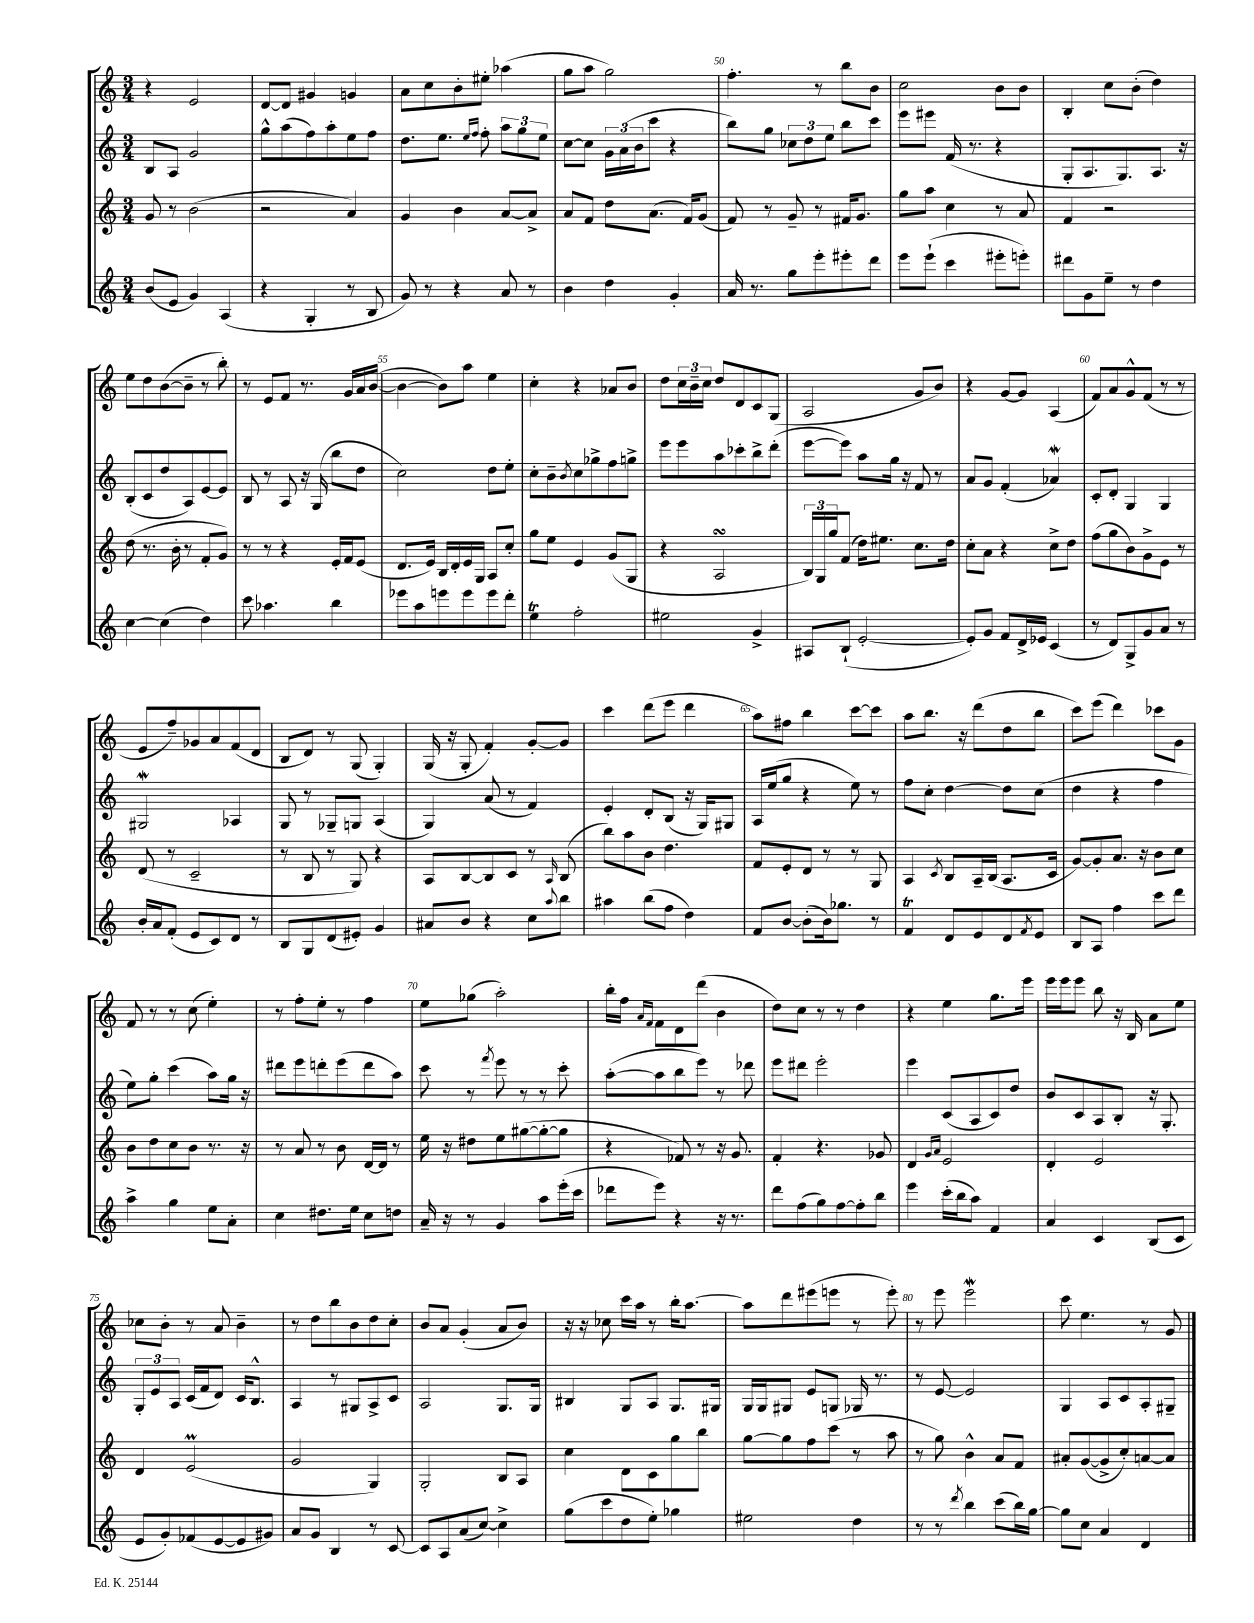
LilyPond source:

<<
\new StaffGroup <<
\new Staff = "s0" {
    \clef treble \key c \major \numericTimeSignature \time 3/4
    r4 e'2 |
    d'8~ d'8 gis'4 g'4 |
    a'8 c''8 b'8-. eis''8-. aes''4( |
    g''8 a''8 g''2) |
    f''4.-. r8 b''8 b'8 |
    c''2 b'8 b'8 |
    b4-. c''8 b'8-.( d''4) |
    e''8 d''8 b'8~( b'8-- r8 b''8-.) |
    r8 e'8 f'8 r8. g'16 a'16 b'16~( |
    b'4~ b'8) a''8 e''4 |
    c''4-. r4 aes'8 b'8 |
    d''8 \tuplet 3/2 { c''16 b'16-- c''16 } d''8 d'8 c'8 g8( |
    a2 g'8 b'8) |
    r4 g'8~ g'8 a4( |
    f'8) a'8 g'8-^ f'8( r8 r8 |
    e'8 f''8--) ges'8 a'8 f'8( d'8 |
    b8 d'8) r8 g8( g4-.) |
    g16( r16 g8-. f'4-.) g'8~-. g'8 |
    c'''4 d'''8( e'''8 d'''4 |
    a''8) fis''8 b''4 c'''8~ c'''8 |
    a''8 b''8. r16 d'''8( d''8 b''8 |
    c'''8) e'''8( d'''4) ces'''8 g'8 |
    f'8 r8 r8 c''8( e''4-.) |
    r8 f''8-. e''8-. r8 f''4 |
    e''8 ges''8( a''2-.) |
    b''16-. f''16 \grace { a'16 f'16 } f'8 d'8 d'''8( b'4 |
    d''8) c''8 r8 r8 d''4 |
    r4 e''4 g''8. e'''16 |
    e'''16 e'''16 e'''8 b''8 r16 b16 a'8 e''8 |
    ces''8 b'8-. r8 a'8 b'4-- |
    r8 d''8 b''8 b'8 d''8 c''8-. |
    b'8 a'8 g'4-.( a'8 b'8) |
    r16 r16 ces''8 c'''16 a''16 r8 b''16-. a''8.~ |
    a''8 d'''8 eis'''8( e'''8 r8 e'''8-.) |
    r8 e'''8 e'''2\mordent |
    c'''8 e''4. r8 g'8 \bar "|." |
}
\new Staff = "s1" {
    \clef treble \key c \major \numericTimeSignature \time 3/4
    b8 a8 g'2 |
    g''8-^ a''8( f''8) a''8-. e''8 f''8 |
    d''8. e''8. \grace { e''16 f''16 } f''8-. \tuplet 3/2 { a''8 g''8 e''8 } |
    c''8~ c''8 \tuplet 3/2 { g'16 a'16( b'16 } c'''8 r4 |
    b''8) g''8 \tuplet 3/2 { ces''8 d''8 e''8 } b''8 c'''8 |
    e'''8 eis'''8 f'16( r8. r4 |
    g8-. a8. g8.) a8. r16 |
    b8-.( c'8 d''8 a8) e'8~ e'8 |
    b8 r8 a8 r16 g16( b''8 d''8 |
    c''2) d''8 e''8-. |
    c''8-. b'8-- \acciaccatura { b'8 } c''8 ges''8-> f''8 g''8-> |
    e'''8 e'''8 a''8 ces'''8-. b''8-> d'''8-.( |
    e'''8~ e'''8) a''8 g''16 r16 f'8 r8 |
    a'8 g'8 f'4-.( aes'4\mordent) |
    c'8-. d'8-. g4 g4 |
    gis2\mordent aes4 |
    g8 r8 ges8-- g8 a4( |
    g4) a'8( r8 f'4) |
    e'4-. d'8-. b8( r16 g16) gis8 |
    a16 e''16( g''8 r4 e''8) r8 |
    f''8 c''8-. d''4~ d''8 c''8( |
    d''4 r4 f''4 |
    e''8) g''8-. c'''4( a''8) g''16 r16 |
    dis'''8 e'''8 d'''8-. e'''8( d'''8 a''8) |
    c'''8 r8 \acciaccatura { f'''8 } e'''8 r8 r8 c'''8-. |
    a''8~-.( a''8 b''8 e'''8) r8 des'''8 |
    e'''8 dis'''8 e'''2-. |
    e'''4 c'8( a8 c'8) d''8 |
    b'8 c'8 a8 b8-. r16 g8.-. |
    \tuplet 3/2 { g8-. e'8 a8 } c'16( f'16 d'8) c'16 b8.-^ |
    a4 r8 gis8 a8-> c'8 |
    a2 g8. g16 |
    bis4 g8 a8 g8. gis16 |
    g16 g16 gis8 e'8 g8 ges16 r8. |
    r8 e'8~ e'2 |
    g4 a8 c'8 a8-. gis8-- \bar "|." |
}
\new Staff = "s2" {
    \clef treble \key c \major \numericTimeSignature \time 3/4
    g'8 r8 b'2( |
    r2 a'4) |
    g'4 b'4 a'8~ a'8-> |
    a'8 f'8 d''8 a'8.( f'16) g'8( |
    f'8) r8 g'8-- r8 fis'16 g'8. |
    g''8 a''8 c''4 r8 a'8 |
    f'4 r2 |
    d''8( r8. b'16-. r8 f'8-. g'8) |
    r8 r8 r4 e'16-. f'16 e'8( |
    d'8. e'16) b16 d'16-. e'16 g16 a8 c''8-. |
    g''8 e''8 e'4 g'8( g8 |
    r4 a2\turn |
    \tuplet 3/2 { b16) g16 g''16 } f'8( d''16) eis''8. c''8. d''16 |
    c''8-. a'8 r4 c''8-> d''8 |
    f''8( g''8 b'8) g'8-> e'8 r8 |
    d'8( r8 c'2-- |
    r8 b8 r8 g8) r4 |
    a8 b8~ b8 c'8 r8 \grace { a16 } b8( |
    b''8) a''8 b'8 d''4. |
    f'8 e'8-. d'8 r8 r8 g8 |
    a4 \acciaccatura { c'8 } b8 a16-- b16( a8. c'16 |
    g'8~) g'8-. a'8. r16 b'8 c''8 |
    b'8 d''8 c''8 b'8 r8. r16 |
    r8 a'8 r8 b'8 d'16~ d'16 r8 |
    e''16 r16 dis''8 e''8 gis''8~( gis''8~-. gis''8 |
    r4 fes'8) r8 r16 g'8. |
    f'4-. r4. ges'8 |
    d'4 \grace { g'16 a'16 } e'2 |
    d'4-. e'2 |
    d'4 e'2\prall( |
    g'2 g4) |
    g2-. b8 a8 |
    c''4 d'8 c'8 g''8 b''8 |
    g''8~ g''8 f''8 c'''8( r8 a''8 |
    r8 g''8) b'4-^ a'8 f'8 |
    ais'8-. g'8~( g'8-> c''8-.) a'8~ a'8 \bar "|." |
}
\new Staff = "s3" {
    \clef treble \key c \major \numericTimeSignature \time 3/4
    b'8( e'8 g'4) a4( |
    r4 g4-. r8 b8 |
    g'8) r8 r4 a'8 r8 |
    b'4 d''4 g'4-. |
    a'16 r8. g''8 e'''8-. eis'''8-. d'''8 |
    e'''8 e'''8-!( c'''4 eis'''8-. e'''8-.) |
    dis'''8 g'8 e''8-- r8 d''4 |
    c''4~ c''4( d''4) |
    c'''8 aes''4. b''4 |
    ees'''8 a''8 e'''8 e'''8 e'''8 d'''8-. |
    e''4\trill f''2-. |
    eis''2 g'4-> |
    ais8 b8-!( e'2~-. |
    e'8-.) g'8 f'8 d'16-> ees'16 c'4( |
    r8 d'8) g8-> g'8 a'8 r8 |
    b'16-. a'16 f'8-.( e'8 c'8) d'8 r8 |
    b8 g8 d'8( eis'8-.) g'4 |
    ais'8 b'8 r4 c''8 \appoggiatura { a''8 } b''8 |
    ais''4 b''8( f''8 d''4) |
    f'8 b'8~ b'8-.( b'16) ges''8. r8 |
    f'4\trill d'8 e'8 d'8 \acciaccatura { f'8 } e'8 |
    b8 a8 f''4 c'''8 d'''8 |
    a''4-> g''4 e''8 a'8-. |
    c''4 dis''8. e''16 c''8 d''8 |
    a'16-- r16 r8 g'4 a''8 e'''16-.( c'''16 |
    des'''8 e'''8) r4 r16 r8. |
    d'''8 f''8( g''8) f''8~ f''8-. b''8 |
    e'''4 c'''16-.( b''16 a''8) f'4 |
    a'4 c'4 b8( c'8 |
    e'8 g'8-.) fes'8( e'8~ e'8 gis'8) |
    a'8 g'8 b4 r8 c'8~ |
    c'8 a8 a'8( c''8~) c''4-> |
    g''8( c'''8 d''8 e''8-.) ges''4 |
    eis''2 d''4 |
    r8 r8 \acciaccatura { d'''8 } b''4 c'''8( b''16) g''16~ |
    g''8 c''8 a'4 d'4 \bar "|." |
}
>>
>>
\layout { \context { \Score currentBarNumber = #46 \override BarNumber.break-visibility = ##(#f #t #t) barNumberVisibility = #(every-nth-bar-number-visible 5) } }
